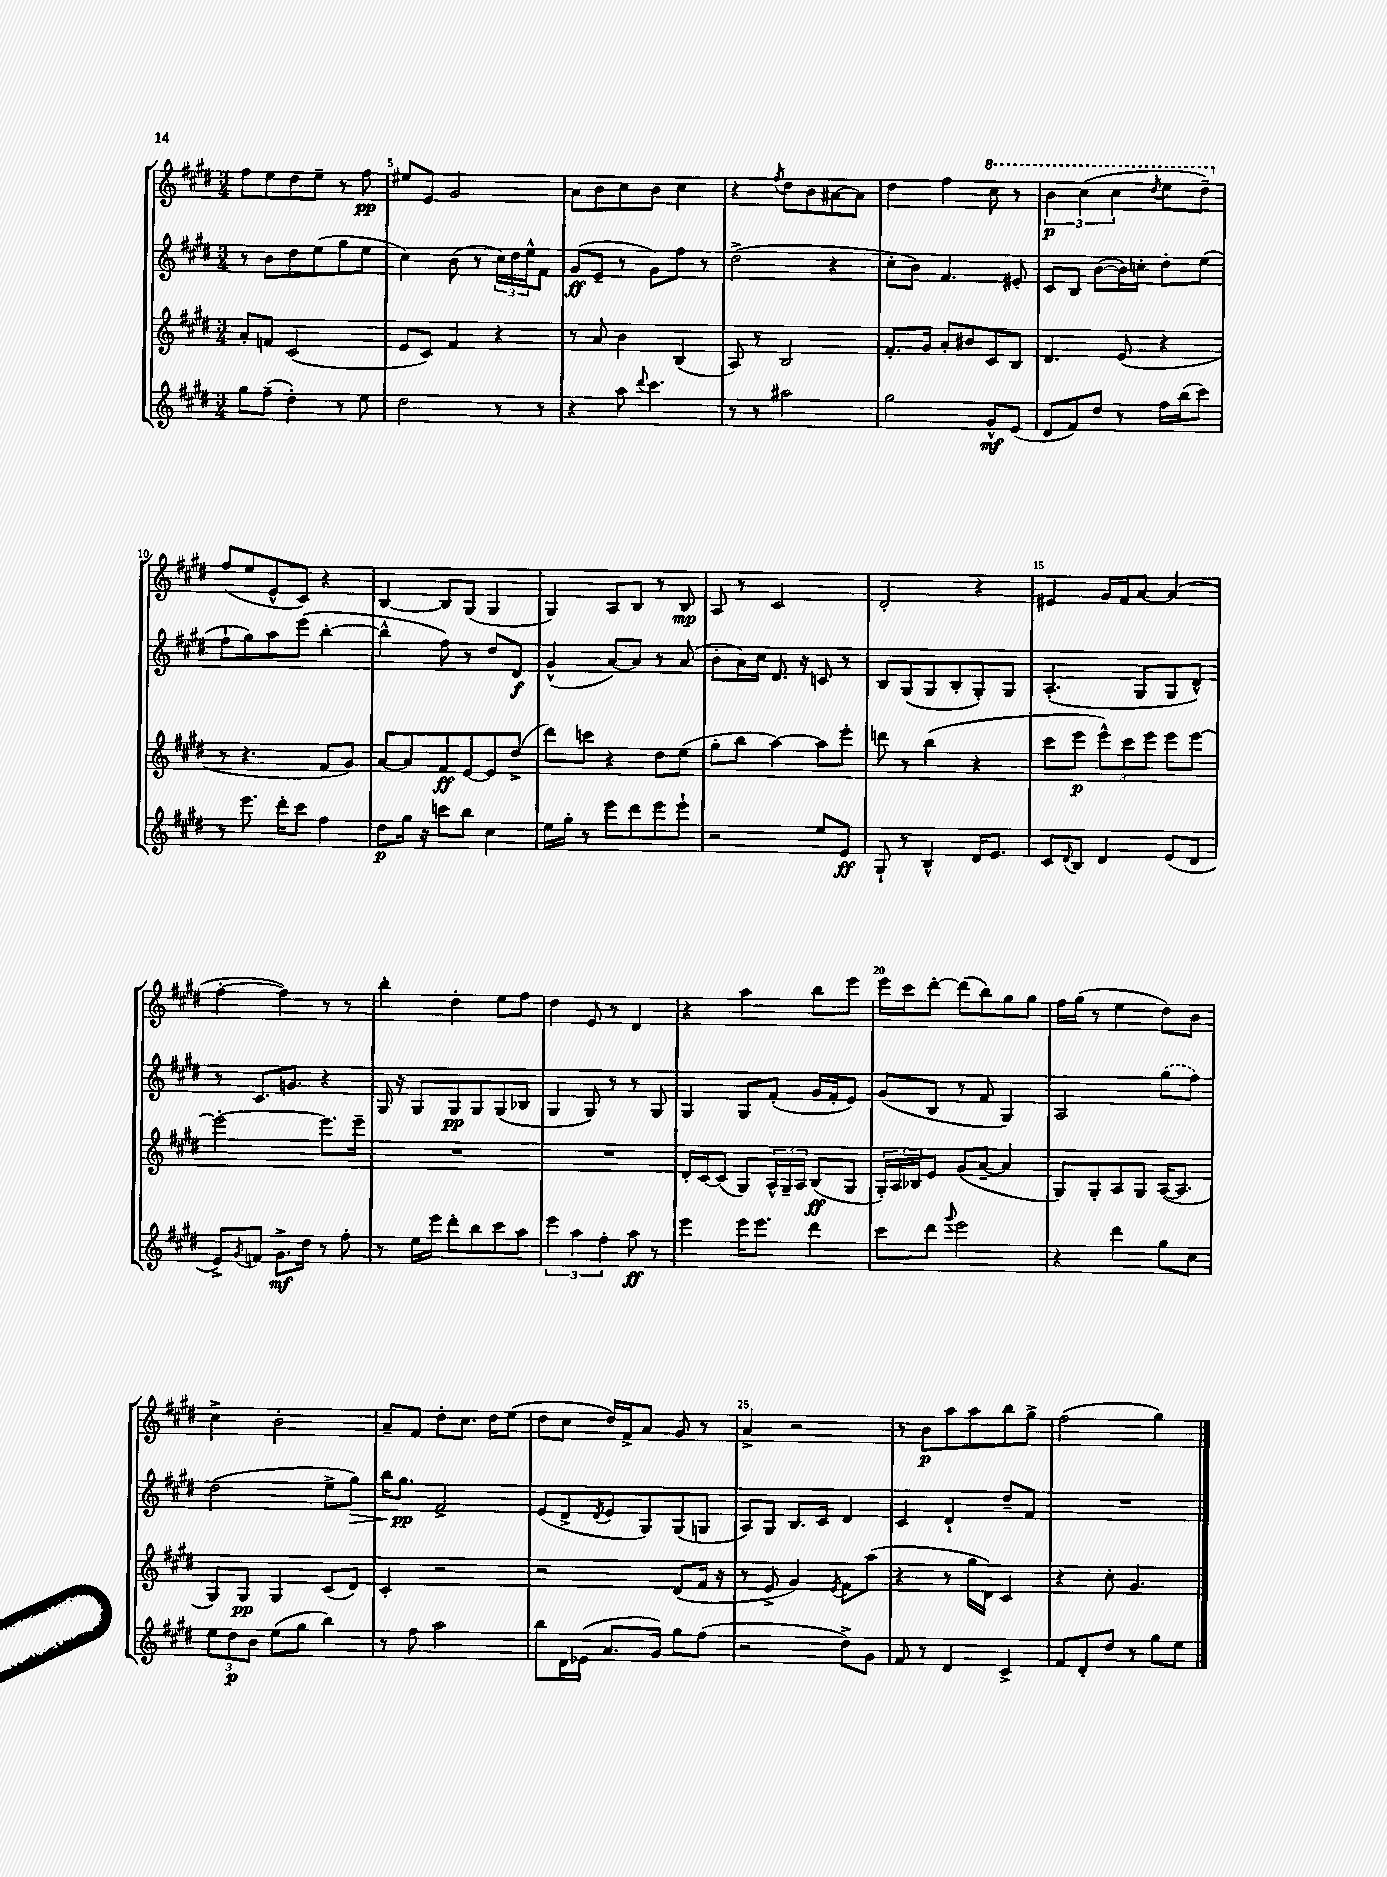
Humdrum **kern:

**kern	**kern	**kern	**kern
*staff4	*staff3	*staff2	*staff1
*clefG2	*clefG2	*clefG2	*clefG2
*k[f#c#g#d#]	*k[f#c#g#d#]	*k[f#c#g#d#]	*k[f#c#g#d#]
*M3/4	*M3/4	*M3/4	*M3/4
8gg#	8a'	8r	8ff#
(8ff#~	8f	8b	8ee
4dd#')	(2c#	8dd#	8dd#
.	.	(8ee	8ee~
8r	.	8gg#	8r
8ee	.	8ee	8ff#
=	=	=	=
2dd#	8e	4cc#)	8ee#
.	8c#)	.	8e
.	4f#	(8b	2g#
.	.	8r	.
8r	4r	24cc#)	.
.	.	24dd#	.
.	.	24ee^^	.
8r	.	8f#	.
=	=	=	=
4r	8r	(8g#	8a
.	8a	8e~	8b
8aa	4b	8r	8cc#
8qqddd#	.	.	.
4.ccc#	.	8g#)	8b
.	(4B	8ff#	4cc#
.	.	8r	.
=	=	=	=
8r	8A)	(2dd#^	4r
8r	8r	.	.
.	.	.	8qff#
2aa#	2B	.	8dd#
.	.	.	8b
.	.	4r	[8a#
.	.	.	8a#]
=	=	=	=
2gg#	8.f#'	8cc#'	4dd#
.	.	8b)	.
.	16g#	.	.
.	8a'	4.f#	4ff#
.	8b#	.	.
8g#^^	8c#	.	8ccc#
(8e	8B	8e#'	8r
=	=	=	=
8d#	4.d#	8c#	6bb
8f#)	.	8B	.
.	.	.	(6ccc#
8dd#	.	([8b	.
.	.	.	6ccc#
8r	(8e	16b])	.
.	.	16cc'	.
.	.	.	8qddd#
16ff#	4r	8dd#'	8eee
(16bb	.	.	.
8ccc#)	.	(8ee	8ddd#~)
=	=	=	=
8r	8r	8ff#`	(8ff#
8.eee	4.r	8gg#)	8ee
.	.	8aa	8e^^
16ddd#'	.	.	.
8ccc#	.	(8eee	8c#)
4ff#	8f#	[4bb'	4r
.	8g#)	.	.
=	=	=	=
8dd#	[8a	4bb^^]	[4B
16gg#	8a]	.	.
16r	.	.	.
8ccc	8f#	8ff#)	8B]
8bb	[8e	8r	(8G#
4cc#	8e]	8dd#	4G#
.	(8dd#^	8d#	.
=	=	=	=
16ee	8ddd#)	(4g#^^	4G#)
16gg#'	.	.	.
8r	8ccc	.	.
8eee	4r	[8a)	8A
8ddd#	.	8a]	8B
8eee	8dd#	8r	8r
8eee`	(8ee	(8a	8B
=	=	=	=
2r	8gg#'	8b'	8A
.	8bb	16a)	8r
.	.	16cc#	.
.	[4aa)	8.d#	2c#
.	.	16r	.
8ee	8aa]	8c	.
8e	8eee'	8r	.
=	=	=	=
8G#`	8ddd	8B	2d#'
8r	8r	(8G#	.
4B^^	(4bb	8G#	.
.	.	8B'	.
16d#	4r	8G#')	4r
8.e	.	.	.
.	.	8G#	.
=	=	=	=
8c#	8ccc#	(4.A'	4e#
8qqd#	.	.	.
8B	8eee	.	.
4d#	12eee^^)	.	16g#
.	.	.	16f#
.	12ccc#	.	.
.	.	8G#	[8a
.	12eee	.	.
(8e	8eee	8G#	(4a]
8d#	[8eee	8d#^^)	.
=	=	=	=
8e^)	2eee'_	8r	[4ff#'
8qg#	.	.	.
8f	.	8.c#	.
8.g#^	.	.	4ff#])
.	.	8.g	.
16dd#	.	.	.
8r	8.eee]	4r	8r
8ff#'	.	.	8r
.	16eee~	.	.
=	=	=	=
8r	2.r	16G#	4bb'
.	.	16r	.
16ee	.	8G#	.
16eee	.	.	.
8ddd#'	.	8G#	4dd#'
8bb	.	8G#	.
8ccc#	.	(8G#	8ee
8aa	.	8B-	8ff#
=	=	=	=
6eee	2.r	4G#	4dd#
6aa	.	.	.
.	.	8G#)	8e
6ff#'	.	.	.
.	.	8r	8r
8aa	.	8r	4d#
8r	.	8G#	.
=	=	=	=
4eee	16d#'	4G#	4r
.	[16c#	.	.
.	(8c#]	.	.
16eee	8G#)	8G#	4aa
8.eee	.	.	.
.	24A^^	(8f#'	.
.	24G#~	.	.
.	24A	.	.
4ddd#	(8B	16g#	8bb
.	.	16f#'	.
.	8G#	8e)	8eee
=	=	=	=
8ccc#	24G#')	(8g#	16eee
.	24A	.	.
.	.	.	16ccc#
.	24B-	.	.
8ddd#	8e	8B	[8ddd#'
8qqggg#	.	.	.
2eee	(8g#	8r	(8ddd#]
.	[8a~	8f#	8bb)
.	4a]	4G#)	8gg#
.	.	.	8gg#
=	=	=	=
4r	8G#)	2A	16ff#
.	.	.	(16gg#
.	8G#'	.	8r
4ddd#	8A	.	4ee
.	8G#	.	.
8gg#	([16A	(8gg#	8dd#)
.	8.A]	.	.
8cc#	.	8ff#)	8b
=	=	=	=
12ee	8G#)	(2dd#	4cc#^
12dd#	.	.	.
.	8G#	.	.
12b	.	.	.
(8ee	4G#	.	2b'
8gg#	.	.	.
4bb)	(8c#	8ee^	.
.	8d#)	8gg#)	.
=	=	=	=
8r	4c#'	16bb	8a~
.	.	8.gg#	.
8ff#	.	.	8f#
2aa	2r	2f#^	8dd#'
.	.	.	8.cc#
.	.	.	16dd#
.	.	.	(8ee
=	=	=	=
8bb	2r	(8e	8dd#
16d#	.	8d#^	8cc#
(16e-	.	.	.
.	.	8qd#	.
8.a	.	8e	16dd#)
.	.	.	16f#^
.	.	8G#)	8a
16g#)	.	.	.
8gg#	(8d#	(8G#	8g#
(8ff#	16f#	8G	8r
.	16r	.	.
=	=	=	=
2r	8r	8A)	4a^
.	8e^	8G#	.
.	4g#)	8.B	2r
.	.	16c#	.
.	8qe	.	.
8dd#^)	8f#	4d#	.
8g#	(8aa	.	.
=	=	=	=
8f#	4r	4c#	8r
8r	.	.	8b
4d#	8r	4d#`	8aa
.	16gg#	.	8aa
.	16d#)	.	.
4c#^	4c#	8dd#~	8bb
.	.	8f#	8gg#^
=	=	=	=
8f#	4r	2.r	(2ff#
8d#'	.	.	.
8dd#	8cc#'	.	.
8r	4.g#	.	.
8gg#	.	.	4gg#)
8ee	.	.	.
==	==	==	==
*-	*-	*-	*-
